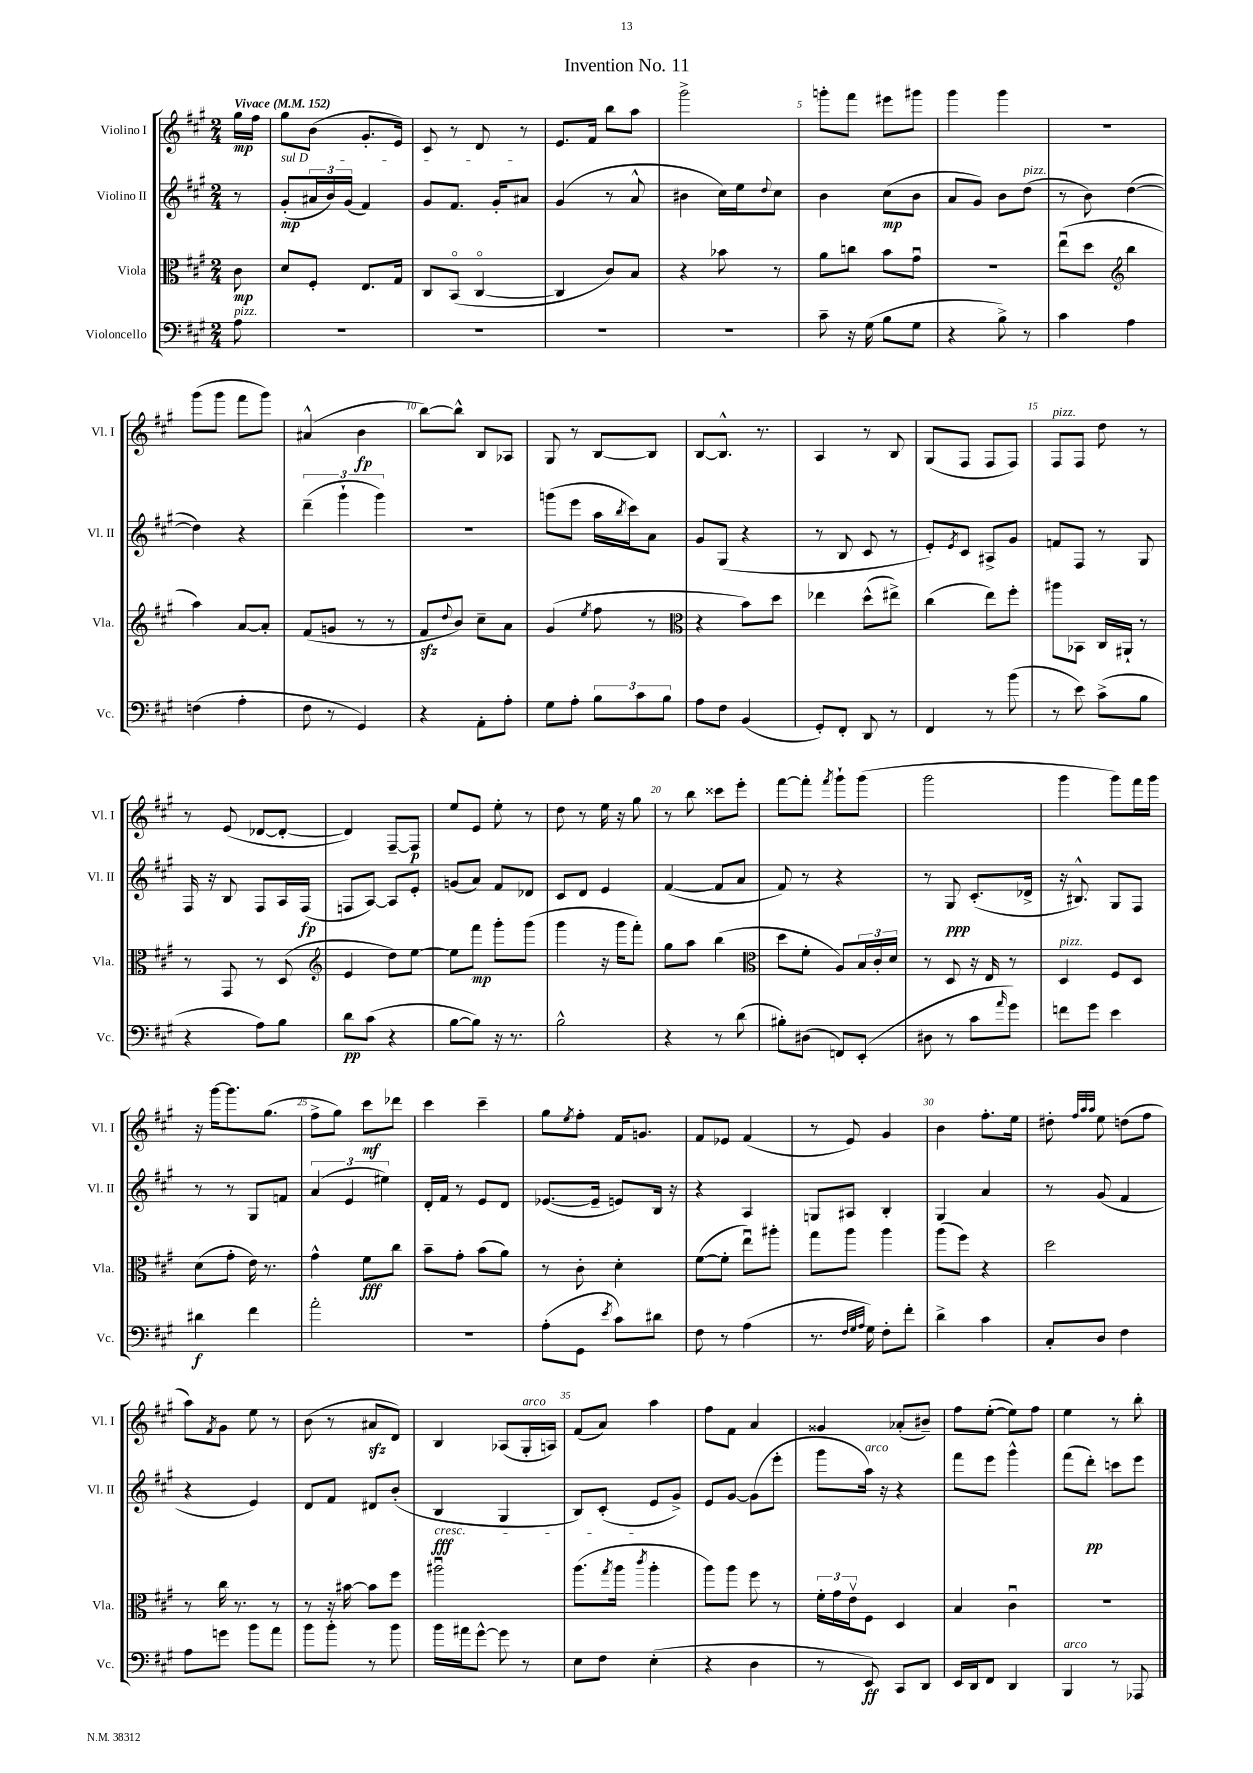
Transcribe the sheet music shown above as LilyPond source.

\header { title = "Invention No. 11" }
<<
\new StaffGroup <<
\new Staff = "s0" \with { instrumentName = "Violino I" shortInstrumentName = "Vl. I" } {
    \clef treble \key a \major \numericTimeSignature \time 2/4 \partial 8 \tempo "Vivace" 4 = 152
    gis''16\mp fis''16 |
    gis''8 b'8( gis'8.-. e'16) |
    cis'8 r8 d'8 r8 |
    e'8. fis'16 b''8 a''8 |
    gis'''2-> |
    g'''8-. fis'''8 eis'''8 gis'''8 |
    gis'''4 gis'''4 |
    r2 |
    gis'''8( gis'''8 fis'''8 gis'''8) |
    ais'4-^( b'4\fp |
    b''8~) b''8-^ b8 aes8 |
    gis8 r8 b8~ b8 |
    b8~ b8.-^ r8. |
    a4 r8 b8 |
    gis8( fis8 fis8 fis8) |
    fis8^\markup { \italic "pizz." } fis8 d''8 r8 |
    r8 e'8( des'8~ des'8~-. |
    des'4) fis8~-- fis8\p |
    e''8 e'8 e''8-. r8 |
    d''8 r8 e''16 r16 gis''8 |
    r8 b''8 cisis'''8 e'''8-. |
    fis'''8~ fis'''8-. \acciaccatura { fis'''8 } gis'''8-! gis'''8( |
    gis'''2 |
    gis'''4 gis'''8) fis'''16 gis'''16 |
    r16 gis'''16~ gis'''8. gis''8.( |
    fis''8-> gis''8) cis'''8\mf des'''8 |
    cis'''4 cis'''4-- |
    gis''8 \acciaccatura { e''8 } fis''8-. fis'16 g'8. |
    fis'8 ees'8 fis'4( |
    r8 e'8) gis'4 |
    b'4 fis''8.-. e''16 |
    dis''8-. \grace { fis''32 a''32 a''32 } e''8 d''8( fis''8 |
    a''8) \acciaccatura { fis'8 } gis'8 e''8 r8 |
    b'8( r8 ais'8\sfz d'8) |
    b4 aes8( gis16-.^\markup { \italic "arco" } a16) |
    fis'8( a'8) a''4 |
    fis''8 fis'8 a'4 |
    gisis'4 aes'8-.( bis'8--) |
    fis''8 e''8~-.( e''8) fis''8 |
    e''4 r8 b''8-. \bar "|." |
}
\new Staff = "s1" \with { instrumentName = "Violino II" shortInstrumentName = "Vl. II" } {
    \clef treble \key a \major \numericTimeSignature \time 2/4 \partial 8
    r8 |
    \once \override TextSpanner.bound-details.left.text = \markup { \italic "sul D" } gis'8-.\mp\startTextSpan( \tuplet 3/2 { ais'16 b'16) gis'16( } fis'4) |
    gis'8 fis'8. gis'16-. ais'8\stopTextSpan |
    gis'4( r8 a'8-^ |
    bis'4 cis''16) e''16 \appoggiatura { d''8 } cis''8 |
    b'4 cis''8\mp( b'8 |
    a'8 gis'8) b'8 d''8^\markup { \italic "pizz." }( |
    r8 b'8) d''4~( |
    d''4) r4 |
    \tuplet 3/2 { d'''4--( gis'''4-! gis'''4) } |
    R2 |
    g'''8( e'''8 a''16 \acciaccatura { b''8 } cis'''16) a'8 |
    gis'8 gis8( r4 |
    r8 b8 cis'8 r8 |
    e'8-.) \acciaccatura { e'8 } cis'8 ais8-> gis'8 |
    f'8 fis8 r8 gis8 |
    fis16 r16 b8 fis8 a16 fis16\fp( |
    f8 a8~) a8 e'8-. |
    g'8( a'8) fis'8 des'8 |
    cis'8 d'8 e'4 |
    fis'4~( fis'8 a'8 |
    fis'8) r8 r4 |
    r8 gis8\ppp cis'8.-.( des'16-> |
    r16 bis8.-^) gis8 fis8 |
    r8 r8 gis8 f'8 |
    \tuplet 3/2 { a'4( e'4 eis''4) } |
    d'16-. fis'16 r8 e'8 d'8 |
    ees'8.~( ees'16-- e'8) b16 r16 |
    r4 a4 |
    g8 ais8 b4-. |
    gis4 a'4 |
    r8 gis'8( fis'4 |
    r4 e'4) |
    d'8 fis'8 dis'8 b'8-.( |
    b4\fff\cresc gis4 |
    b8) cis'8-.( e'8\! gis'8->) |
    e'8 gis'8~ gis'8( e'''8-. |
    gis'''8 a''16^\markup { \italic "arco" }) r16 r4 |
    fis'''8 e'''8 gis'''4-^ |
    fis'''8( d'''8-.\pp) c'''8 e'''8 \bar "|." |
}
\new Staff = "s2" \with { instrumentName = "Viola" shortInstrumentName = "Vla." } {
    \clef alto \key a \major \numericTimeSignature \time 2/4 \partial 8
    cis'8\mp |
    d'8 fis8-. e8. gis16 |
    cis8 b,8\flageolet( cis4~\flageolet |
    cis4 cis'8) b8 |
    r4 bes'8 r8 |
    a'8 c''8 b'8 gis'8\downbow |
    r2 |
    e''8\downbow( d''8 \clef treble b''4 |
    a''4) a'8~ a'8-. |
    fis'8( g'8 r8 r8 |
    fis'8\sfz \appoggiatura { d''8 } b'8) cis''8-- a'8 |
    gis'4( \acciaccatura { e''8 } fis''8 r8 |
    \clef alto r4 b'8) d''8 |
    ees''4 d''8-^( eis''8->) |
    cis''4( e''8) fis''8-. |
    ais''8 bes,8 cis16 ais,16-! r8 |
    r8 gis,8 r8 d8( |
    \clef treble e'4 d''8) e''8~ |
    e''8 fis'''8\mp gis'''8-. gis'''8( |
    gis'''4 r16 gis'''16 fis'''8-.) |
    gis''8 a''8 b''4( |
    \clef alto d''8 fis'8-. a8) \tuplet 3/2 { b16 cis'16-. d'16 } |
    r8 d8 r16 e16 r8 |
    d4^\markup { \italic "pizz." } fis8 d8 |
    d'8( gis'8-. e'16) r8. |
    gis'4-^ fis'8\fff cis''8 |
    b'8-- gis'8-. b'8( a'8) |
    r8 cis'8-. d'4-. |
    fis'8~( fis'8-. e''8\downbow) ais''8-. |
    gis''8 a''8 a''4 |
    a''8( fis''8) r4 |
    d''2 |
    r8 cis''16 r8. r8 |
    r8 r16 bis'16~ bis'8 fis''8 |
    ais''2\downbow |
    a''8.( \acciaccatura { gis''8 } a''16 \acciaccatura { cis'''8 } a''4-. |
    a''8) a''8 fis''8 r8 |
    \tuplet 3/2 { fis'16-. gis'16 e'16\upbow } fis8 d4 |
    b4 cis'4\downbow |
    R2 \bar "|." |
}
\new Staff = "s3" \with { instrumentName = "Violoncello" shortInstrumentName = "Vc." } {
    \clef bass \key a \major \numericTimeSignature \time 2/4 \partial 8
    a8^\markup { \italic "pizz." } |
    R2 |
    R2 |
    R2 |
    R2 |
    cis'8-- r16 gis16( b8 gis8 |
    r4 b8->) r8 |
    cis'4 a4 |
    f4( a4-. |
    fis8 r8 gis,4) |
    r4 a,8-. a8-. |
    gis8 a8-. \tuplet 3/2 { b8 cis'8 b8 } |
    a8 fis8 b,4( |
    gis,8-.) fis,8-. d,8 r8 |
    fis,4 r8 b'8( |
    r8 e'8) cis'8->( b8 |
    r4 a8) b8 |
    d'8\pp cis'8( r4 |
    b8~ b8) r16 r8. |
    b2-^ |
    r4 r8 d'8( |
    bis8-.) dis8( f,8) e,8-.( |
    dis8 r8 cis'8 \grace { a'16 } gis'8) |
    f'8 gis'8 e'4 |
    dis'4\f fis'4 |
    a'2-. |
    R2 |
    a8-.( gis,8 \acciaccatura { e'8 } cis'8) dis'8 |
    fis8 r8 a4( |
    r8. \grace { fis32 gis32 a32 } gis16) fis8-. fis'8-. |
    d'4-> cis'4 |
    cis8-. d8 fis4 |
    a8 g'8 b'8 a'8 |
    b'8 b'8-. r8 b'8 |
    b'16 ais'16 gis'8~-^ gis'8 r8 |
    e8 fis8 e4-.( |
    r4 d4 |
    r8 e,8\ff) cis,8 d,8 |
    e,16 d,16 fis,8 d,4 |
    b,,4^\markup { \italic "arco" } r8 aes,,8 \bar "|." |
}
>>
>>
\layout { \context { \Score \override BarNumber.break-visibility = ##(#f #t #t) barNumberVisibility = #(every-nth-bar-number-visible 5) } }
